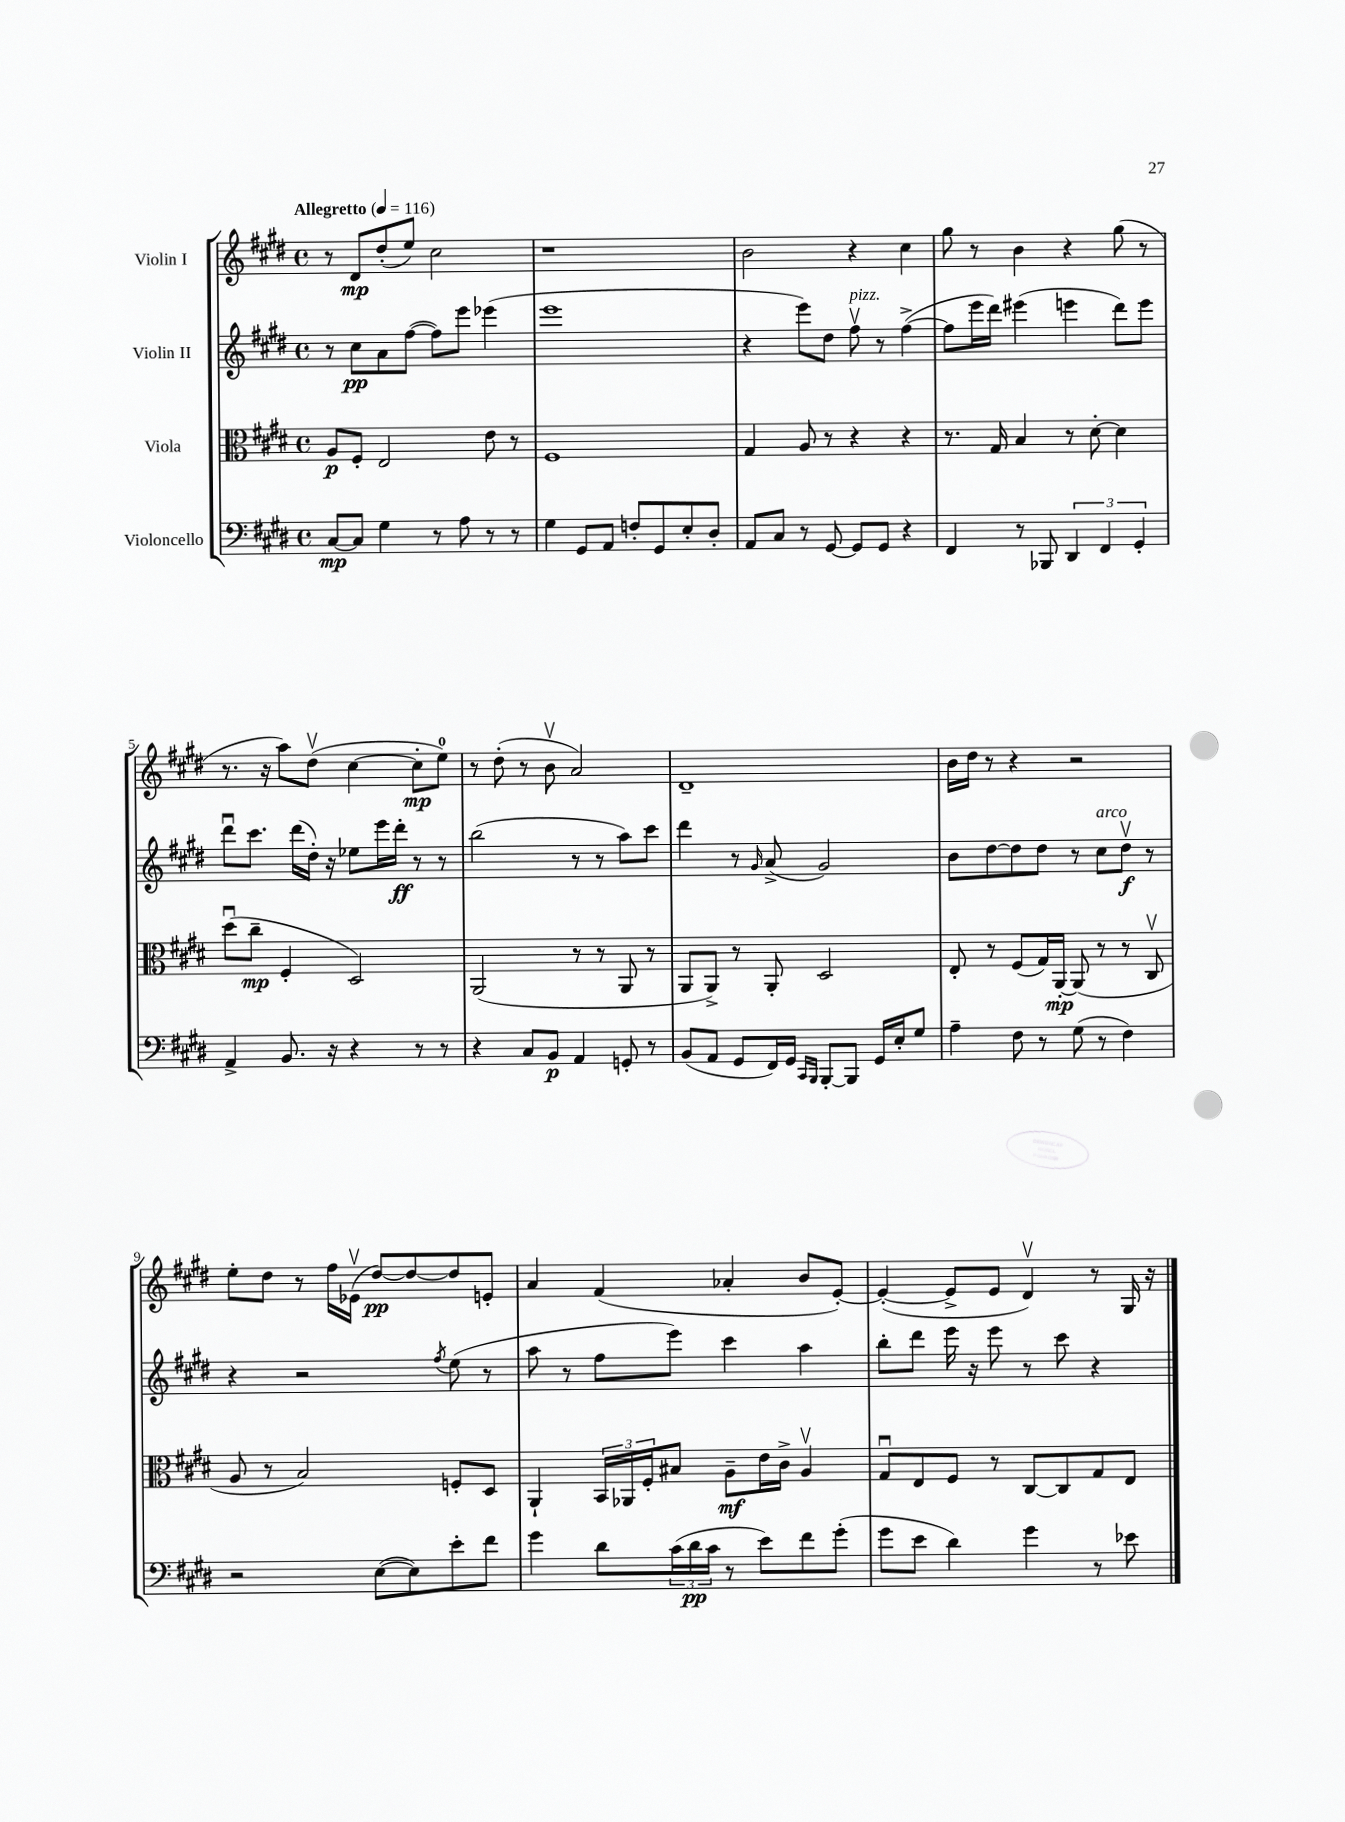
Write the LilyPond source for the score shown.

<<
\new StaffGroup <<
\new Staff = "s0" \with { instrumentName = "Violin I" } {
    \clef treble \key e \major \defaultTimeSignature \time 4/4 \tempo "Allegretto" 4 = 116
    r8 dis'8\mp dis''8-.( e''8) cis''2 |
    r1 |
    b'2 r4 cis''4 |
    gis''8 r8 b'4 r4 gis''8( r8 |
    r8. r16 a''8) dis''8\upbow( cis''4~ cis''8-.\mp e''8-0) |
    r8 dis''8-.( r8 b'8\upbow a'2) |
    dis'1-- |
    b'16 dis''16 r8 r4 r2 |
    e''8-. dis''8 r8 fis''16 ees'16\upbow( dis''8~\pp) dis''8~ dis''8 e'8-. |
    a'4 fis'4( aes'4-. b'8 e'8~-.) |
    e'4~-.( e'8-> e'8 dis'4\upbow) r8 gis16 r16 \bar "|." |
}
\new Staff = "s1" \with { instrumentName = "Violin II" } {
    \clef treble \key e \major \defaultTimeSignature \time 4/4
    r8 cis''8\pp a'8 fis''8~( fis''8) e'''8 ees'''4( |
    e'''1 |
    r4 e'''8) dis''8 fis''8\upbow^\markup { \italic "pizz." } r8 fis''4~->( |
    fis''8 e'''16 dis'''16) eis'''4( e'''4 dis'''8) e'''8 |
    dis'''8\downbow cis'''8. dis'''16( dis''16-.) r16 ees''8 e'''16 dis'''16-.\ff r8 r8 |
    b''2( r8 r8 a''8) cis'''8 |
    dis'''4 r8 \grace { gis'16 } a'8->( gis'2) |
    b'8 dis''8~ dis''8 dis''8 r8 cis''8^\markup { \italic "arco" } dis''8\upbow\f r8 |
    r4 r2 \acciaccatura { fis''8 } e''8( r8 |
    a''8 r8 fis''8 e'''8) cis'''4 a''4 |
    b''8-. dis'''8 e'''16 r16 e'''8 r8 cis'''8 r4 \bar "|." |
}
\new Staff = "s2" \with { instrumentName = "Viola" } {
    \clef alto \key e \major \defaultTimeSignature \time 4/4
    a8\p fis8-. e2 e'8 r8 |
    fis1 |
    gis4 a8 r8 r4 r4 |
    r8. gis16 b4 r8 dis'8~-. dis'4 |
    dis''8\downbow( cis''8--\mp fis4-. dis2) |
    a,2( r8 r8 a,8 r8 |
    a,8 a,8->) r8 a,8-. dis2 |
    e8-. r8 fis8( gis16) a,16~-.\mp a,8( r8 r8 cis8\upbow |
    a8 r8 b2) f8-. dis8 |
    a,4-! \tuplet 3/2 { b,16 aes,16 fis16-. } bis8 a8--\mf e'16 cis'16-> a4\upbow |
    gis8\downbow e8 fis8 r8 cis8~ cis8 gis8 e8 \bar "|." |
}
\new Staff = "s3" \with { instrumentName = "Violoncello" } {
    \clef bass \key e \major \defaultTimeSignature \time 4/4
    cis8~\mp cis8 gis4 r8 a8 r8 r8 |
    gis4 gis,8 a,8 f8-. gis,8 e8-. dis8-. |
    a,8 cis8 r8 gis,8~ gis,8 gis,8 r4 |
    fis,4 r8 bes,,8 \tuplet 3/2 { dis,4 fis,4 gis,4-. } |
    a,4-> b,8. r16 r4 r8 r8 |
    r4 cis8 b,8\p a,4 g,8-. r8 |
    b,8( a,8 gis,8 fis,16) gis,16 \grace { cis,16 b,,16 } b,,8~-. b,,8 gis,16 e16-. gis8 |
    a4-- fis8 r8 gis8( r8 fis4) |
    r2 e8~( e8) e'8-. fis'8 |
    gis'4 dis'8 \tuplet 3/2 { cis'16( dis'16\pp cis'16 } r8 e'8) fis'8 gis'8-.( |
    gis'8 e'8 dis'4) gis'4 r8 ees'8 \bar "|." |
}
>>
>>
